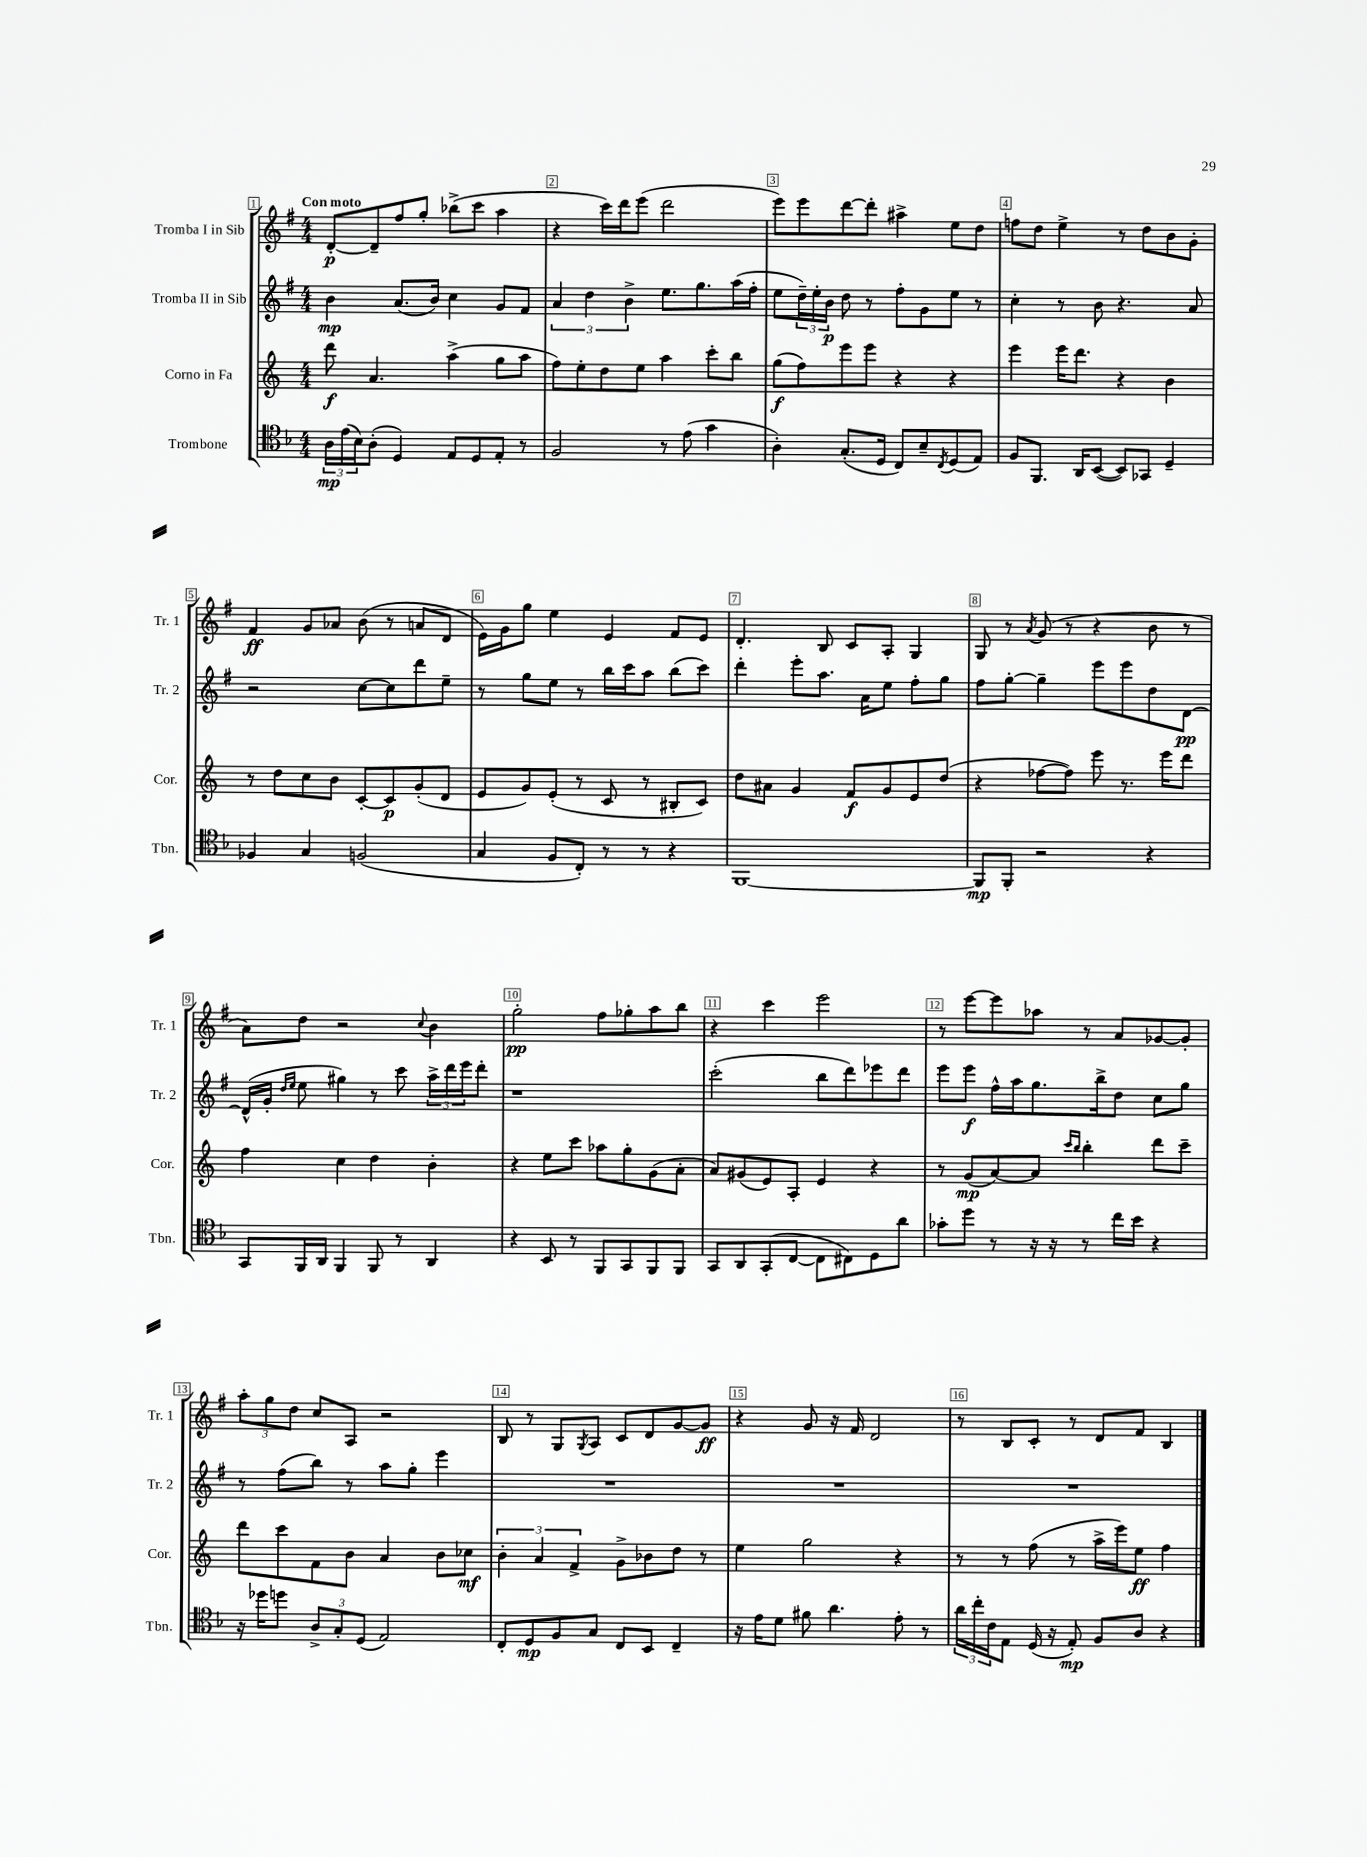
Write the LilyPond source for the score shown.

<<
\new StaffGroup <<
\new Staff = "s0" \with { instrumentName = "Tromba I in Sib" shortInstrumentName = "Tr. 1" } {
    \clef treble \key g \major \numericTimeSignature \time 4/4 \tempo "Con moto"
    d'8~-.\p d'8-- fis''8 g''8-. bes''8->( c'''8 a''4 |
    r4 c'''16) d'''16 e'''8( d'''2 |
    e'''8) e'''8 d'''8~ d'''8-. ais''4-> e''8 d''8 |
    f''8 d''8 e''4-> r8 d''8 b'8 g'8-. |
    fis'4\ff g'8 aes'8 b'8( r8 a'8 d'8 |
    e'16) g'16 g''8 e''4 e'4 fis'8 e'8 |
    d'4.-. b8 c'8 a8-. g4 |
    g8 r8 \acciaccatura { a'8 } g'8( r8 r4 b'8 r8 |
    a'8) d''8 r2 \appoggiatura { c''8 } b'4 |
    g''2-.\pp fis''8 ges''8-. a''8 b''8 |
    r4 c'''4 e'''2 |
    r8 e'''8~ e'''8 aes''8 r8 a'8 ges'8~ ges'8-. |
    \tuplet 3/2 { a''8-. g''8 d''8 } c''8 a8 r2 |
    b8 r8 g8 \acciaccatura { g8 } a8 c'8 d'8 g'8~ g'8\ff |
    r4 g'8 r16 fis'16 d'2 |
    r8 b8 c'8-. r8 d'8 fis'8 b4 \bar "|." |
}
\new Staff = "s1" \with { instrumentName = "Tromba II in Sib" shortInstrumentName = "Tr. 2" } {
    \clef treble \key g \major \numericTimeSignature \time 4/4
    b'4\mp a'8.( b'16) c''4 g'8 fis'8 |
    \tuplet 3/2 { a'4 d''4 b'4-> } e''8. g''8. a''16( fis''16-. |
    e''8 \tuplet 3/2 { d''16--) e''16-. b'16\p } d''8 r8 fis''8-. g'8 e''8 r8 |
    c''4-. r8 b'8 r4. a'8 |
    r2 c''8~ c''8 d'''8 e''8-- |
    r8 g''8 e''8 r8 b''16 c'''16 a''8 b''8( c'''8) |
    d'''4-. e'''8-. a''8. a'16 e''8 fis''8-. g''8 |
    fis''8 g''8~-. g''4-- e'''8 e'''8 d''8 d'8~\pp |
    d'16-^( g'16-. \grace { d''16 e''16 } e''8 gis''4) r8 c'''8 \tuplet 3/2 { a''16-> d'''16 e'''16 } d'''8-. |
    r1 |
    c'''2-.( b''8 d'''8) ees'''8 d'''8 |
    e'''8 e'''8\f fis''16-^ a''16 g''8. b''16-> d''8 c''8 g''8 |
    r8 fis''8( b''8) r8 a''8 g''8-. e'''4 |
    R1 |
    R1 |
    R1 \bar "|." |
}
\new Staff = "s2" \with { instrumentName = "Corno in Fa" shortInstrumentName = "Cor." } {
    \clef treble \key c \major \numericTimeSignature \time 4/4
    d'''8\f a'4. a''4->( g''8 a''8 |
    f''8) e''8-. d''8 e''8 a''4 c'''8-. b''8 |
    g''8\f( f''8) e'''8 e'''8 r4 r4 |
    e'''4 e'''16 d'''8. r4 b'4 |
    r8 d''8 c''8 b'8 c'8~-. c'8\p g'8-.( d'8 |
    e'8 g'8) e'8-.( r8 c'8 r8 bis8-. c'8) |
    d''8 ais'8 g'4 f'8\f g'8 e'8 d''8( |
    r4 fes''8~ fes''8) e'''8 r8. e'''16 d'''8 |
    f''4 c''4 d''4 b'4-. |
    r4 e''8 c'''8 aes''8 g''8-. g'8( a'8-. |
    a'8) gis'8( e'8) a8-. e'4 r4 |
    r8 g'8\mp( a'8~) a'8 \grace { c'''16 b''16 } b''4-. d'''8 c'''8-- |
    d'''8 c'''8 f'8 b'8 a'4 b'8 ces''8\mf |
    \tuplet 3/2 { b'4-. a'4 f'4-> } g'8-> bes'8 d''8 r8 |
    e''4 g''2 r4 |
    r8 r8 f''8( r8 a''16-> e'''16) e''8\ff f''4 \bar "|." |
}
\new Staff = "s3" \with { instrumentName = "Trombone" shortInstrumentName = "Tbn." } {
    \clef tenor \key f \major \numericTimeSignature \time 4/4
    \tuplet 3/2 { a16\mp e'16( bes16) } a8-.( d4) e8 d8 e8-. r8 |
    f2 r8 e'8( g'4 |
    a4-.) g8.-.( d16 c8) bes8-- \acciaccatura { c8 } d8( e8) |
    f8 f,8. a,16 bes,8~( bes,8) ges,8 d4-- |
    fes4 g4 f2( |
    g4 f8 c8-.) r8 r8 r4 |
    f,1~ |
    f,8\mp f,8-. r2 r4 |
    g,8 f,16 a,16 f,4 f,8 r8 a,4 |
    r4 bes,8 r8 f,8 g,8 f,8 f,8 |
    g,8 a,8 g,8-.( c8~ c8 cis8) d8 a'8 |
    ges'8-. d''8 r8 r16 r16 r8 c''16 bes'16 r4 |
    r16 des''16 d''8 \tuplet 3/2 { a8-> g8-. d8( } e2) |
    c8-. d8\mp f8 g8 c8 bes,8 c4-- |
    r16 e'16 d'8 fis'8 a'4. e'8-. r8 |
    \tuplet 3/2 { a'16 c''16-. c'16 } e8 d16( r16 e8-.\mp) f8 a8 r4 \bar "|." |
}
>>
>>
\layout { \context { \Score \override BarNumber.break-visibility = ##(#f #t #t) barNumberVisibility = #all-bar-numbers-visible \override BarNumber.stencil = #(make-stencil-boxer 0.1 0.3 ly:text-interface::print) } }
